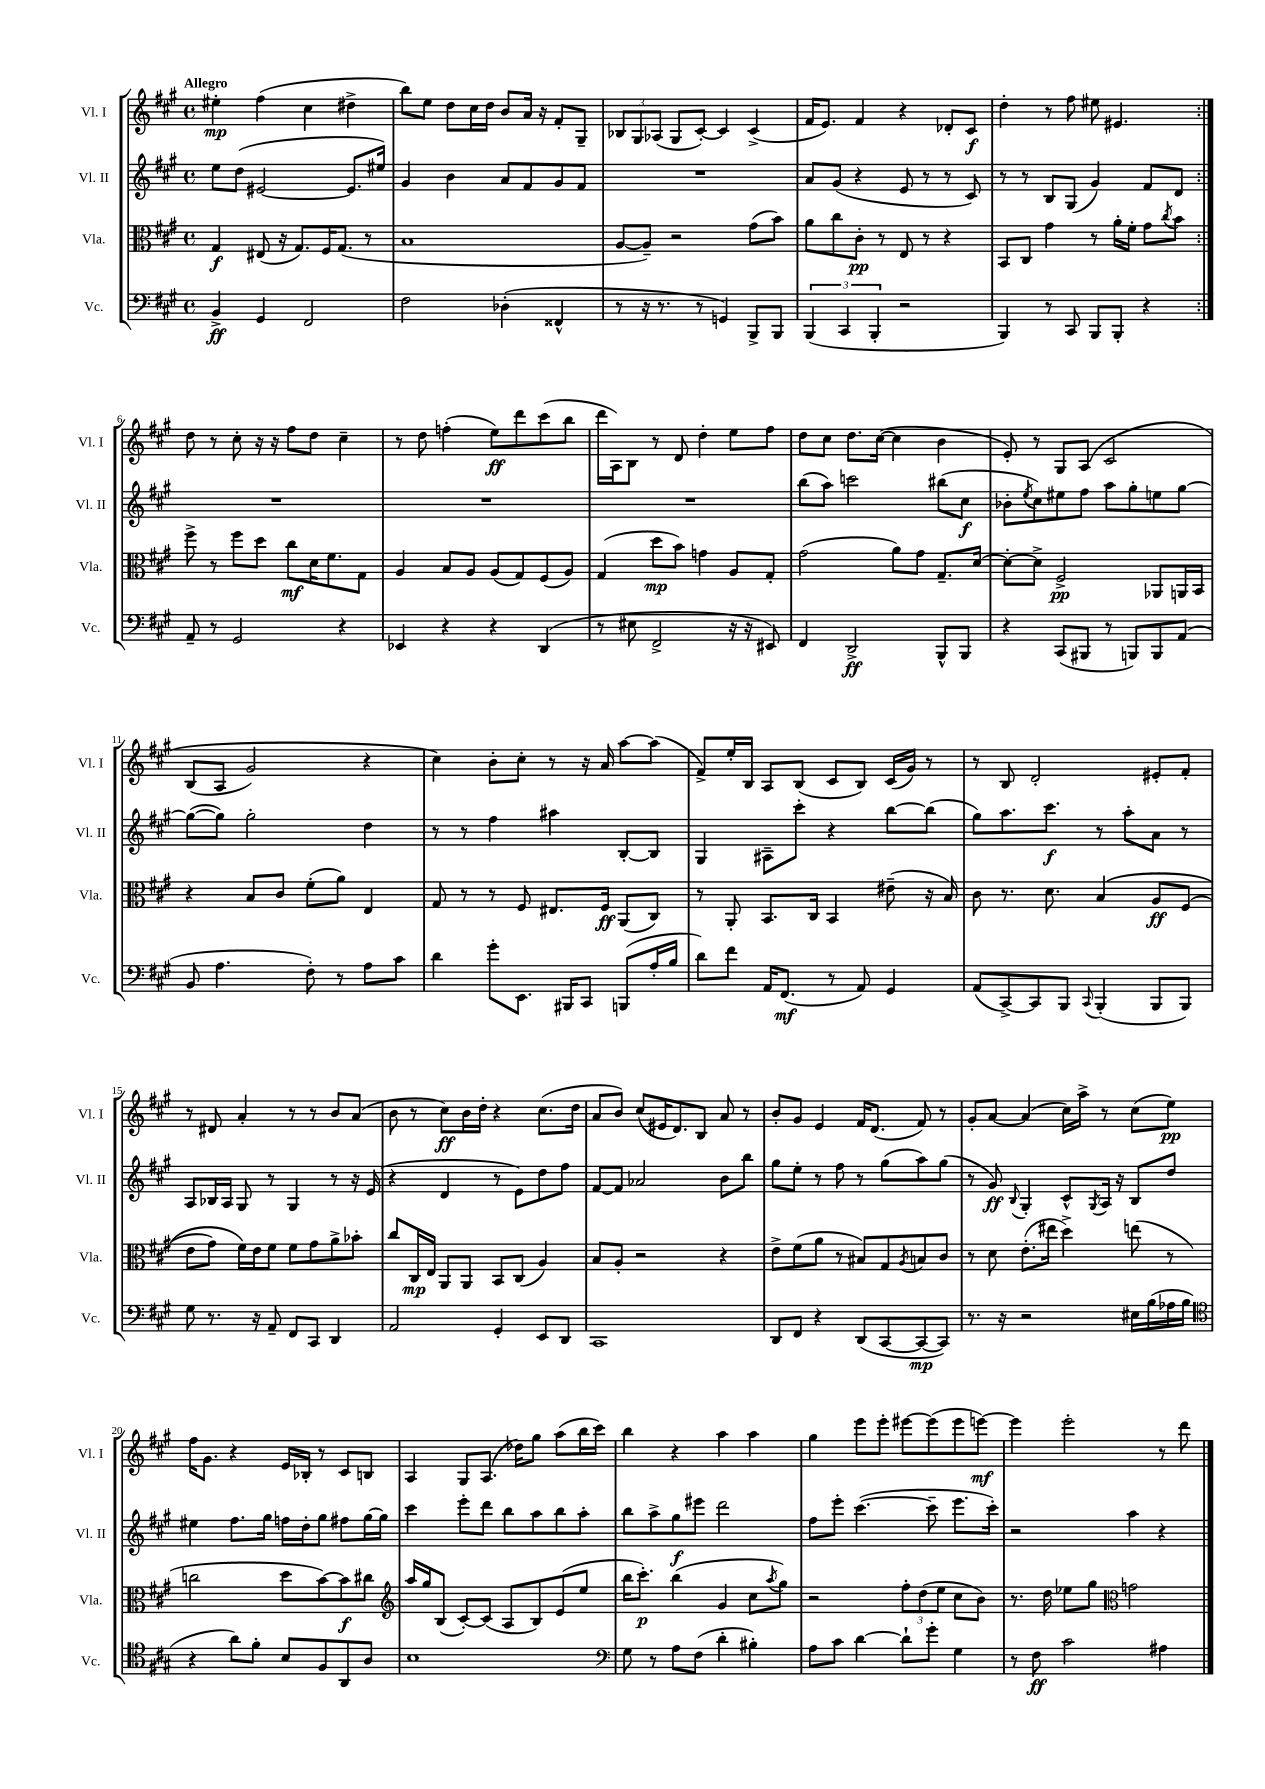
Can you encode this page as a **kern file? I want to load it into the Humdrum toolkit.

**kern	**kern	**kern	**kern
*staff4	*staff3	*staff2	*staff1
*clefF4	*clefC3	*clefG2	*clefG2
*k[f#c#g#]	*k[f#c#g#]	*k[f#c#g#]	*k[f#c#g#]
*M4/4	*M4/4	*M4/4	*M4/4
*met(c)	*met(c)	*met(c)	*met(c)
4BB^/	4G#/	8ee\L	4ee#'\
.	.	(8dd\J	.
4GG#/	(8E#/	[2e#/	(4ff#\
.	16r	.	.
.	8.G#/L)	.	.
2FF#/	.	.	4cc#\
.	16F#/K	.	.
.	(8.G#/J	.	.
.	.	8.e#/]L	4dd#^\
.	8r	.	.
.	.	16ee#/Jk)	.
=	=	=	=
2F#\	1B	4g#/	8bb\L)
.	.	.	8ee\J
.	.	4b\	8dd\L
.	.	.	16cc#\L
.	.	.	16dd\JJ
(4D-'\	.	8a/L	8b/L
.	.	8f#/	16a/Jk
.	.	.	16r
4FF##^^/	.	8g#/	8f#'/L
.	.	8f#/J	8G#~/J
=	=	=	=
8r	[8A/L	1r	12B-/L
.	.	.	12G#/
16r	8A~/]J)	.	.
.	.	.	(12A-/J
8.r	.	.	.
.	2r	.	8G#/L
8r	.	.	[8c#'/J)
4GG/)	.	.	4c#/]
8BBB^/L	(8g#\L	.	(4c#^/
8BBB/J	8b\J)	.	.
=	=	=	=
(6BBB/	8a\L	8a/L	16f#/LK
.	.	.	8.e/J)
.	8cc#\	(8g#/J	.
6CC#/	.	.	.
.	8c#'\J	4r	4f#/
6BBB'/	.	.	.
.	8r	.	.
2r	8E/	8e/	4r
.	8r	8r	.
.	4r	8r	8d-'/L
.	.	8c#/)	8c#/J
=	=	=	=
4BBB/)	8BB/L	8r	4dd'\
.	8C#/J	8r	.
8r	4g#\	8B/L	8r
8CC#/	.	(8G#/J	8ff#\
8BBB/L	8r	4g#/)	8ee#\
8BBB'/J	16a'\LL	.	4.e#/
.	16f#'\JJ	.	.
4r	8g#\L	8f#/L	.
.	8qcc#/	.	.
.	8b\J	8d/J	.
=:|!	=:|!	=:|!	=:|!
8AA~/	8ff#^\	1r	8dd\
8r	8r	.	8r
2GG#/	8ff#\L	.	8cc#'\
.	8dd\J	.	16r
.	.	.	16r
.	8cc#\L	.	8ff#\L
.	16d\K	.	8dd\J
.	8.f#\	.	.
4r	.	.	4cc#~\
.	8G#\J	.	.
=	=	=	=
4EE-/	4A/	1r	8r
.	.	.	8dd\
4r	8B/L	.	(4ff'\
.	8A/J	.	.
4r	(8A/L	.	8ee\L)
.	8G#/)	.	8ddd\
(4DD/	(8F#/	.	(8ccc#\
.	8A/J)	.	8bb\J
=	=	=	=
8r	(4G#/	1r	16ddd\LL
.	.	.	16A\J)
8E#\	.	.	8B\J
2FF#^/	8dd\L	.	8r
.	8b\J)	.	8d/
.	4g\	.	4dd'\
16r	8A/L	.	8ee\L
16r	.	.	.
8EE#/)	8G#'/J	.	8ff#\J
=	=	=	=
4FF#/	(2g#\	(8bb\L	8dd\L
.	.	8aa\J)	8cc#\J
2DD^/	.	2ccc\	8.dd\L
.	.	.	([16cc#\Jk
.	8a\L)	.	4cc#\]
.	8g#\J	.	.
8BBB^^/L	8.G#~/L	(8bb#\L	4b\
8BBB/J	.	8cc#\J	.
.	[16d/Jk	.	.
=	=	=	=
4r	8d'\_L	8b-'\L	8e'/)
.	.	8qee/	.
.	8d^\]J	8cc#\)	8r
(8CC#/L	2F#^/	8ee#\	8G#/L
8BBB#/J	.	8ff#\J	&(8A/J
8r	.	8aa\L	2c#/
8BBB/L)	.	8gg#'\	.
8BBB/	8AA-/L	8ee\	.
(8AA/J	16AA/L	[8gg#\J	.
.	16BB/JJ	.	.
=	=	=	=
8BB/	4r	(8gg#\_L	(8B/L
4.A\	.	8gg#\]J)	8A/J
.	8B/L	2gg#'\	2g#/)
.	8c#/J	.	.
8F#'\)	(8f#'\L	.	.
8r	8a\J)	.	.
8A\L	4E/	4dd\	4r
8c#\J	.	.	.
=	=	=	=
4d\	8G#/	8r	4cc#\&)
.	8r	8r	.
8g#'\L	8r	4ff#\	8b'\L
8.EE\J	8F#/	.	8cc#'\J
.	8.E#/L	4aa#\	8r
16BBB#/LK	.	.	.
8CC#/J	.	.	16r
.	16F#/Jk	.	16a/
(8BBB/L	(8AA/L	[8B'/L	[8aa\L
16A'/L	8C#/J)	8B/]J	(8aa\]J
16B/JJ	.	.	.
=	=	=	=
8d\L)	8r	4G#/	8f#^/L)
8f#\J	8AA'/	.	16ee'/L
.	.	.	16B/JJ
16AA/LK	8.BB/L	8A#~\L	8A/L
(8.FF#/J	.	.	.
.	.	8ccc#'\J	(8B/J
.	16C#/Jk	.	.
8r	4BB/	4r	8c#/L
8AA/)	.	.	8B/J)
4GG#/	(8e#~\	[8bb\L	(16c#/LL
.	.	.	16g#/JJ)
.	16r	(8bb\]J	8r
.	16B/)	.	.
=	=	=	=
(8AA/L	8c#\	8gg#\L)	8r
[8CC#^/)	8.r	8.aa\	8B/
8CC#/]	.	.	2d'/
.	8.d\	8.ccc#\J	.
8BBB/J	.	.	.
8qqCC#/	.	.	.
(4BBB'/	&(4B/	8r	.
.	.	8aa'\L	.
8BBB/L	8A/L	8a\J	8e#'/L
8BBB/J)	(8F#/J	8r	8f#'/J
=	=	=	=
8G#\	8e\L	8A/L	8r
8.r	8g#\J)	16B-/L	8d#/
.	.	16A/JJ	.
.	16f#\LL&)	8G#/	4a'/
16r	16e\J	.	.
8AA~/	8f#\J	8r	.
8FF#/L	8f#\L	4G#/	8r
8CC#/J	8g#\	.	8r
4DD/	8a^\	8r	8b/L
.	8b-'\J	16r	(8a/J
.	.	(16e/	.
=	=	=	=
2AA/	8cc#/L	4r	8b\
.	16C#/L	.	8r
.	16E/JJ	.	.
.	8AA/L	4d/	8cc#\L)
.	8AA/J	.	16b\L
.	.	.	16dd'\JJ
4GG#'/	8BB/L	8r	4r
.	(8C#/J	8e\L)	.
8EE/L	4A/)	8dd\	(8.cc#\L
8DD/J	.	8ff#\J	.
.	.	.	16dd\Jk
=	=	=	=
1CC#	8B/L	[8f#/L	8a/L
.	8A'/J	8f#/]J	8b/J)
.	2r	2a-/	(8cc#/L
.	.	.	16e#/K
.	.	.	8.d/)
.	.	.	8B/J
.	4r	8b\L	8a/
.	.	8bb\J	8r
=	=	=	=
8DD/L	8e^\L	8gg#\L	8b'/L
8FF#/J	(8f#\	8ee'\J	8g#/J
4r	8a\J	8r	4e/
.	8r	8ff#\	.
(8DD/L	8B#/L)	8r	16f#/LK
.	.	.	(8.d/J
[8CC#/	8G#/	(8gg#\L	.
.	8qA/	.	.
8CC#/_	8B/	8aa\)	8f#/)
8CC#/]J)	8c#/J	(8gg#\J	8r
=	=	=	=
8.r	8r	8r	8g#'/L
.	8d\	8g#/)	[8a/J
16r	.	.	.
.	.	8qqB/	.
2r	(8.e'\L	4G#'/	(4a/]
.	16ee#\Jk	.	.
.	4dd^\)	8c#^^/L	16cc#\LL)
.	.	.	16aa^\JJ
.	.	8qG#/	.
.	.	16A/Jk	8r
.	.	16r	.
16E#\LL	(8ee\	8B/L	(8cc#\L
(16B\	.	.	.
16A-\	8r	8dd/J	8ee\J)
16B\JJ	.	.	.
=	=	=	=
*clefC4	*	*	*
4r	2cc\	4ee#\	16ff#\LK
.	.	.	8.g#\J
8a\L)	.	8.ff#\L	4r
8f#'\J	.	.	.
.	.	16gg#\Jk	.
8B/L	8dd\L	16ff\LL	16e/LL
.	.	16dd'\J	16B-'/JJ
8F#/	[8b\)	8gg#\J	8r
8AA/	8b\]	8ff#\L	8c#/L
8A/J	8cc#\J	[16gg#\L	8B/J
.	.	16gg#\]JJ	.
=	=	=	=
*	*clefG2	*	*
1B	16aa/LL	4ccc#\	4A/
.	16gg#/J	.	.
.	(8B/J	.	.
.	[8c#'/L)	8eee'\L	8G#/L
.	(8c#/]J	8ddd\J	(8.A/J
.	8A/L	8bb\L	.
.	.	.	16dd-\LK)
.	8B/)	8aa\	8gg#\J
.	(8e/	8bb\	(8aa\L
.	8ee/J	8aa'\J	16bb\L
.	.	.	16ccc#\JJ)
=	=	=	=
*clefF4	*	*	*
8G#\	16bb\LK	8bb\L	4bb\
.	8.ccc#'\J)	.	.
8r	.	8aa^\	.
8A\L	(4bb\	8gg#\	4r
(8F#\J	.	8eee#\J	.
4d'\	4g#/	2ddd\	4aa\
4B#'\)	8cc#\L	.	4aa\
.	8qaa/	.	.
.	8gg#\J)	.	.
=	=	=	=
8A\L	2r	8ff#\L	4gg#\
8c#\J	.	8eee'\J	.
[4d\	.	([4.ccc#\	8eee\L
.	.	.	8eee'\J
8d`\]L	12ff#'\L	.	[8eee#\L
.	(12dd\	.	.
8g#'\J	.	8ccc#~\]	(8eee#\]
.	12ee\J	.	.
4G#\	8cc#\L	8.eee\L	8eee#\
.	8b\J)	.	[8eee\J)
.	.	16ccc#'\Jk)	.
=	=	=	=
8r	8.r	2r	4eee\]
8F#\	.	.	.
.	16dd\	.	.
2c#\	8ee-\L	.	2eee'\
.	8gg#\J	.	.
*	*clefC3	*	*
.	2g\	4aa\	.
4A#\	.	4r	8r
.	.	.	8ddd\
==	==	==	==
*-	*-	*-	*-
